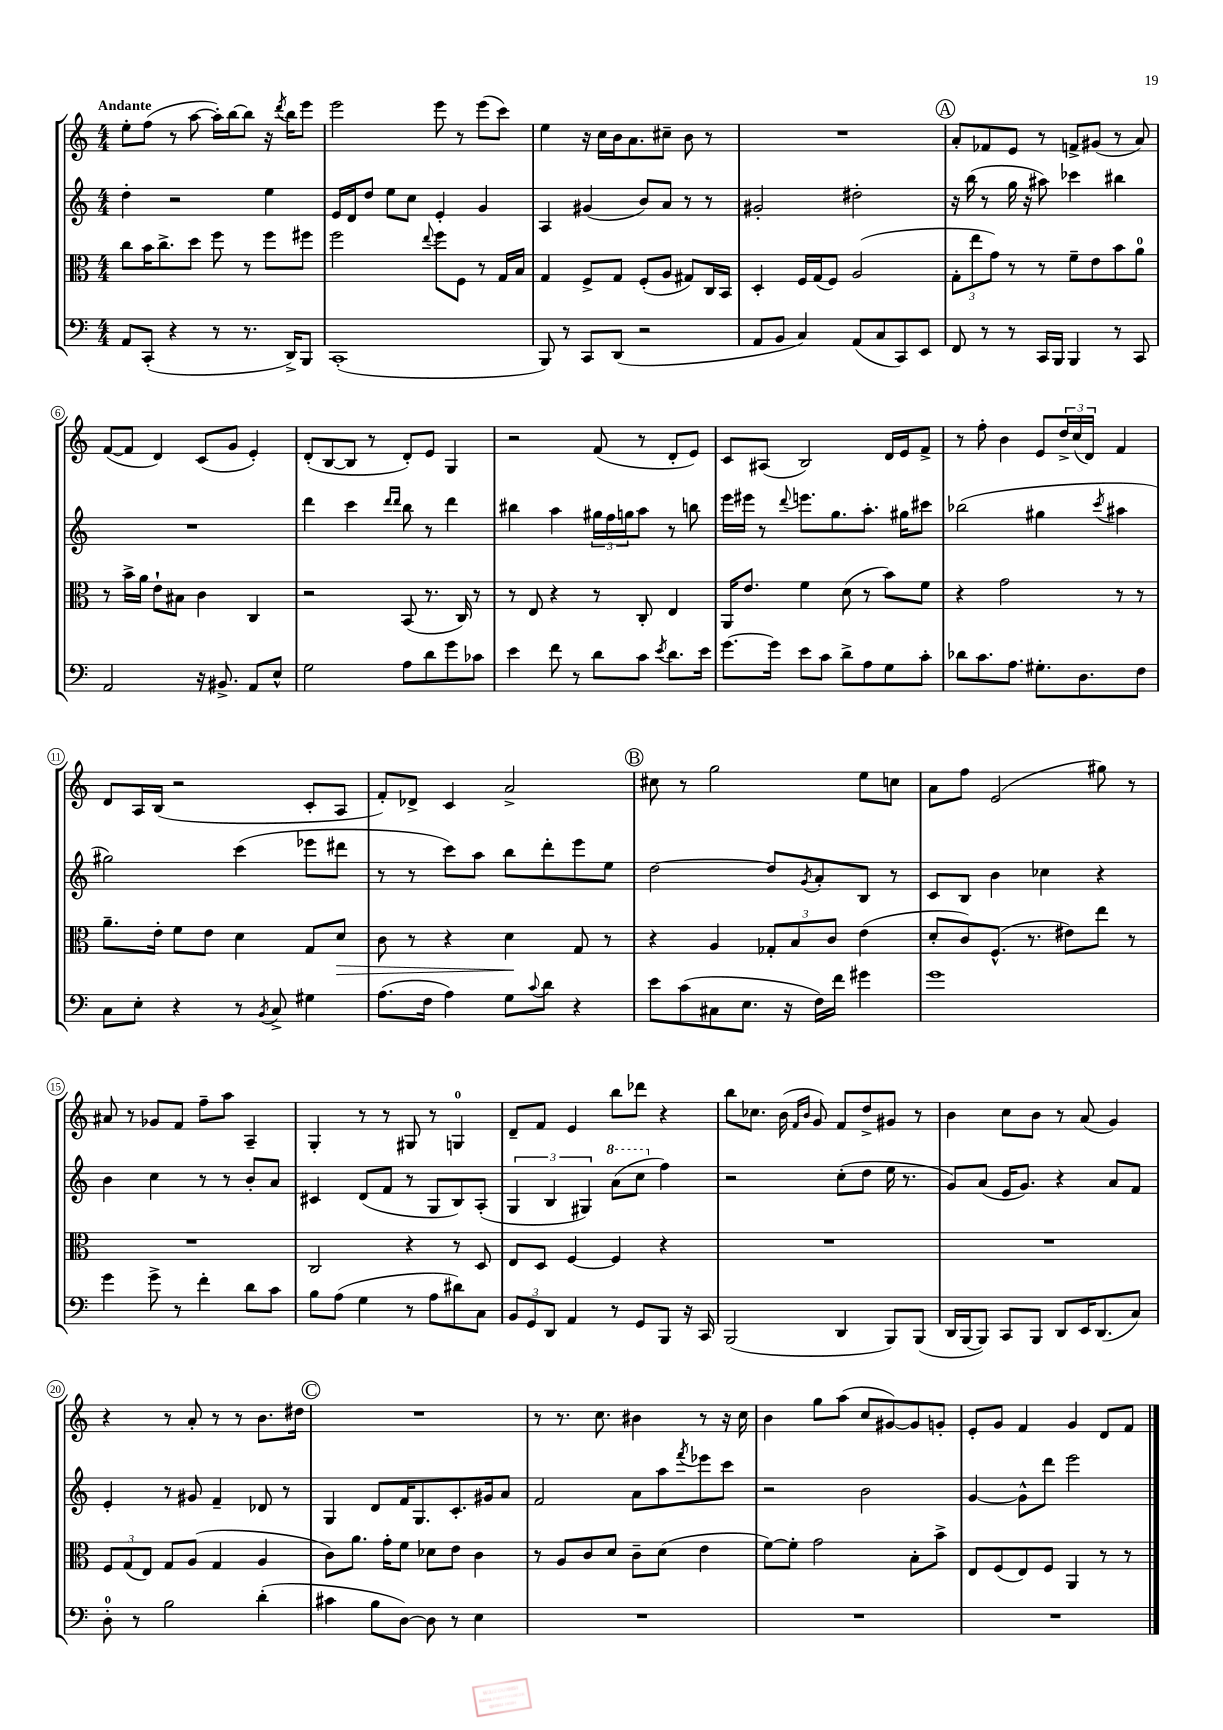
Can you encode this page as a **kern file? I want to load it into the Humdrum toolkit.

**kern	**kern	**dynam	**kern	**kern
*part4	*part3	*part3	*part2	*part1
*staff4	*staff3	*staff3	*staff2	*staff1
*clefF4	*clefC3	*	*clefG2	*clefG2
*k[]	*k[]	*	*k[]	*k[]
*M4/4	*M4/4	*	*M4/4	*M4/4
=1	=1	=1	=1	=1
!	!	!	!	!LO:TX:a:B:t=Andante
8AA/L	8cc\L	.	4dd'\	8ee'\L
(8CC'/J	16b\K	.	.	(8ff\J
.	8.cc^\	.	.	.
4r	.	.	2r	8r
.	8dd\J	.	.	[8aa\
8r	8ff\	.	.	16aa'\LL])
.	.	.	.	[16bb\J
8.r	8r	.	.	8bb\J]
.	8ff\L	.	4ee\	16r
.	.	.	.	8qddd/
16DD^/KL)	.	.	.	16bb\KL
8BBB/J	8ff#X\J	.	.	8eee\J
=2	=2	=2	=2	=2
(1CC'	2ff\	.	16e/LL	2eee\
.	.	.	16d/J	.
.	.	.	8dd/J	.
.	.	.	8ee\L	.
.	.	.	8cc\J	.
.	8qqee/	.	.	.
.	8ff\L	.	4e'/	8eee\
.	8F\J	.	.	8r
.	8r	.	4g/	(8eee\L
.	16G/LL	.	.	8ccc\J)
.	16B/JJ	.	.	.
=3	=3	=3	=3	=3
8BBB/)	4G/	.	4A/	4ee\
8r	.	.	.	.
8CC/L	8F^/L	.	(4g#X/	16r
.	.	.	.	16cc\LL
(8DD/J	8G/J	.	.	16b\J
.	.	.	.	8.a\
2r	(8F'/L	.	8b/L)	.
.	8A/J	.	8a/J	8cc#X~\J
.	8G#X/L)	.	8r	8b\
.	16C/L	.	8r	8r
.	16BB/JJ	.	.	.
=4	=4	=4	=4	=4
8AA/L	4D'/	.	2g#X'/	1r
8BB/J	.	.	.	.
4C/)	16F/LL	.	.	.
.	(16G/J	.	.	.
.	8F/J)	.	.	.
(8AA/L	(2A/	.	2dd#X'\	.
8C/	.	.	.	.
8CC/)	.	.	.	.
8EE/J	.	.	.	.
!!LO:REH:place=s1:t=A
=5	=5	=5	=5	=5
8FF/	12G'\L	.	16r	8a'/L
.	.	.	(16bb\	.
.	12ee\	.	.	.
8r	.	.	8r	8f-X/
.	12g\J)	.	.	.
8r	8r	.	16gg\	8e/J
.	.	.	16r	.
16CC/LL	8r	.	8aa#X\)	8r
16BBB/JJ	.	.	.	.
4BBB/	8f~\L	.	4ccc-X\	8fn^/L
.	8e\	.	.	(8g#X/J
8r	8b\	.	4bb#X\	8r
8CC/	8a\J	.	.	8a/)
!!LO:LB:g=z
=6	=6	=6	=6	=6
2AA/	8r	.	1r	([8f/L
.	16b^\LL	.	.	8f/J]
.	16a\JJ	.	.	.
.	8e`\L	.	.	4d/)
.	8B#X\J	.	.	.
16r	4c\	.	.	(8c/L
8.BB#X^/	.	.	.	.
.	.	.	.	8g/J
8AA/L	4C/	.	.	4e'/)
8E^^/J	.	.	.	.
=7	=7	=7	=7	=7
2G\	2r	.	4ddd\	(8d'/L
.	.	.	.	[8B/
.	.	.	4ccc\	8B/J]
.	.	.	.	8r
.	.	.	16qqddd/LL	.
.	.	.	16qqddd/JJ	.
8A\L	(8BB/	.	8bb\	8d'/L)
8d\	8.r	.	8r	8e/J
8g\	.	.	4ddd\	4G/
.	16C/)	.	.	.
8c-X\J	8r	.	.	.
=8	=8	=8	=8	=8
4e\	8r	.	4bb#X\	2r
.	8E/	.	.	.
8f\	4r	.	4aa\	.
8r	.	.	.	.
8d\L	8r	.	24gg#X\LL	(8f/
.	.	.	24ff\	.
.	.	.	24ggn\J	.
8c\J	8C'/	.	8aa\J	8r
8qe/	.	.	.	.
8.d\L	4E/	.	8r	8d'/L
.	.	.	8bbn\	8e/J)
16e\Jk	.	.	.	.
=9	=9	=9	=9	=9
[8.g\L	16AA/KL	.	16eee\LL	8c/L
.	8.e/J	.	16eee#X\JJ	.
.	.	.	8r	(8A#X/J
16g\Jk]	.	.	.	.
.	.	.	8qqddd/	.
8e\L	4f\	.	8.eeen\L	2B/)
8c\J	.	.	.	.
.	.	.	8.gg\	.
8d^\L	(8d\	.	.	.
8A\	8r	.	8.aa'\J	.
8G\	8b\L)	.	.	16d/LL
.	.	.	16gg#X\KL	16e/J
8c'\J	8f\J	.	8ccc#X\J	8f^/J
=10	=10	=10	=10	=10
8d-X\L	4r	.	(2bb-X\	8r
8.c\	.	.	.	8ff'\
.	2g\	.	.	4b\
8.A\J	.	.	.	.
8.G#X'\L	.	.	4gg#X\	8e/L
.	.	.	.	24dd^/L
.	.	.	.	(24cc/
8.D\	.	.	.	.
.	.	.	.	24d/JJ)
.	.	.	8qccc/	.
.	8r	.	4aa#X\	4f/
8F\J	8r	.	.	.
!!LO:LB:g=z
=11	=11	=11	=11	=11
8C\L	8.a~\L	.	2gg#X\)	8d/L
8E'\J	.	.	.	16A/L
.	16e'\Jk	.	.	(16B/JJ
4r	8f\L	.	.	2r
.	8e\J	.	.	.
8r	4d\	.	(4ccc\	.
8qBB/	.	.	.	.
8C^/	.	.	.	.
4G#X\	8G/L	.	8eee-X\L	8c'/L
!	!	!LO:HP:b	!	!
.	8d/J	>	8ddd#X\J	8A/J
=12	=12	=12	=12	=12
(8.A\L	8c\	.	8r	8f'/L)
.	8r	.	8r	8d-X^/J
16F\Jk	.	.	.	.
4A\)	4r	.	8ccc\L)	4c/
.	.	.	8aa\J	.
8G\L	4d\	.	8bb\L	2a^/
8qqc/	.	.	.	.
8d\J	.	.	8ddd'\	.
4r	8G/	]	8eee\	.
.	8r	.	8ee\J	.
!!LO:REH:place=s1:t=B
=13	=13	=13	=13	=13
8e\L	4r	.	[2dd\	8cc#X\
(8c\	.	.	.	8r
8C#X\	4A/	.	.	2gg\
8.E\J	.	.	.	.
.	12G-X'/L	.	8dd/L]	.
16r	.	.	.	.
.	12B/	.	.	.
.	.	.	8qg/	.
16F\LL)	.	.	8a'/	.
.	12c/J	.	.	.
16f\JJ	.	.	.	.
4g#X\	(4e\	.	8B/J	8ee\L
.	.	.	8r	8ccn\J
=14	=14	=14	=14	=14
1g	8d'/L	.	8c/L	8a\L
.	8c/)	.	8B/J	8ff\J
.	(8.F^^/J	.	4b\	(2e/
.	8.r	.	.	.
.	.	.	4cc-X\	.
.	8e#X\L)	.	.	.
.	8ee\J	.	4r	8gg#X\)
.	8r	.	.	8r
!!LO:LB:g=z
=15	=15	=15	=15	=15
4g\	1r	.	4b\	8a#X/
.	.	.	.	8r
8g^\	.	.	4cc\	8g-X/L
8r	.	.	.	8f/J
4f'\	.	.	8r	8ff~\L
.	.	.	8r	8aa\J
8d\L	.	.	8b'/L	4A~/
8c\J	.	.	8a/J	.
=16	=16	=16	=16	=16
8B\L	2C/	.	4c#X/	4G'/
(8A\J	.	.	.	.
4G\	.	.	(8d/L	8r
.	.	.	8f/J	8r
8r	4r	.	8r	8G#X/
8A\L	.	.	8G/L	8r
8d#X\)	8r	.	8B/)	4Gn/
8C\J	8D/	.	(8A'/J	.
=17	=17	=17	=17	=17
12BB/L	8E/L	.	6G/	8d~/L
12GG/	.	.	.	.
.	8D/J	.	.	8f/J
12DD/J	.	.	6B/	.
4AA/	[4F/	.	.	4e/
.	.	.	6G#X/)	.
*	*	*	*8va	*
8r	4F/]	.	(8aa\L	8bb\L
8GG/L	.	.	8ccc\J	8ddd-X\J
*	*	*	*X8va	*
8BBB/J	4r	.	4ff\)	4r
16r	.	.	.	.
16CC/	.	.	.	.
=18	=18	=18	=18	=18
(2BBB/	1r	.	2r	8bb\L
.	.	.	.	8.cc-X\J
.	.	.	.	(16b\
.	.	.	.	16qqf/LL
.	.	.	.	16qqb/JJ
.	.	.	.	8g/)
4DD/	.	.	(8cc'\L	8f/L
.	.	.	8dd\J	8dd^/
8BBB/L)	.	.	16ee\	8g#X/J
.	.	.	8.r	.
(8BBB/J	.	.	.	8r
=19	=19	=19	=19	=19
16DD/LL	1r	.	8g/L)	4b\
[16BBB/J	.	.	.	.
8BBB/J])	.	.	(8a/J	.
8CC/L	.	.	16e/KL	8cc\L
.	.	.	8.g/J)	.
8BBB/J	.	.	.	8b\J
8DD/L	.	.	4r	8r
16EE/K	.	.	.	(8a/
(8.DD/	.	.	.	.
.	.	.	8a/L	4g/)
8C/J)	.	.	8f/J	.
!!LO:LB:g=z
=20	=20	=20	=20	=20
8D'\	12F/L	.	4e'/	4r
.	(12G/	.	.	.
8r	.	.	.	.
.	12E/J)	.	.	.
2B\	8G/L	.	8r	8r
.	(8A/J	.	8g#X/	8a'/
.	4G/	.	4f~/	8r
.	.	.	.	8r
(4d'\	4A/	.	8d-X/	8.b\L
.	.	.	8r	.
.	.	.	.	16dd#X\Jk
!!LO:REH:place=s1:t=C
=21	=21	=21	=21	=21
4c#X\	8c\L)	.	4G/	1r
.	8.a\J	.	.	.
8B\L	.	.	8d/L	.
.	16g'\KL	.	.	.
[8D\J)	8f\J	.	16f/K	.
.	.	.	8.G/	.
8D\]	8d-X\L	.	.	.
8r	8e\J	.	8.c'/	.
4E\	4c\	.	.	.
.	.	.	16g#X/k	.
.	.	.	8a/J	.
=22	=22	=22	=22	=22
1r	8r	.	2f/	8r
.	8A/L	.	.	8.r
.	8c/	.	.	.
.	.	.	.	8.cc\
.	8d/J	.	.	.
.	8c~\L	.	8a\L	4b#X\
.	(8d\J	.	8aa\	.
.	.	.	8qfff/	.
.	4e\	.	8eee-X\	8r
.	.	.	8ccc\J	16r
.	.	.	.	16cc\
=23	=23	=23	=23	=23
1r	[8f\L)	.	2r	4b\
.	8f'\J]	.	.	.
.	2g\	.	.	8gg\L
.	.	.	.	(8aa\J
.	.	.	2b\	8cc/L
.	.	.	.	[8g#X/)
.	8B'\L	.	.	8g#/]
.	8b^\J	.	.	8gn'/J
=24	=24	=24	=24	=24
1r	8E/L	.	[4g/	8e'/L
.	(8F/	.	.	8g/J
.	8E/)	.	8g^^\L]	4f/
.	8F/J	.	8ddd\J	.
.	4AA/	.	2eee\	4g/
.	8r	.	.	8d/L
.	8r	.	.	8f/J
==	==	==	==	==
*-	*-	*-	*-	*-
